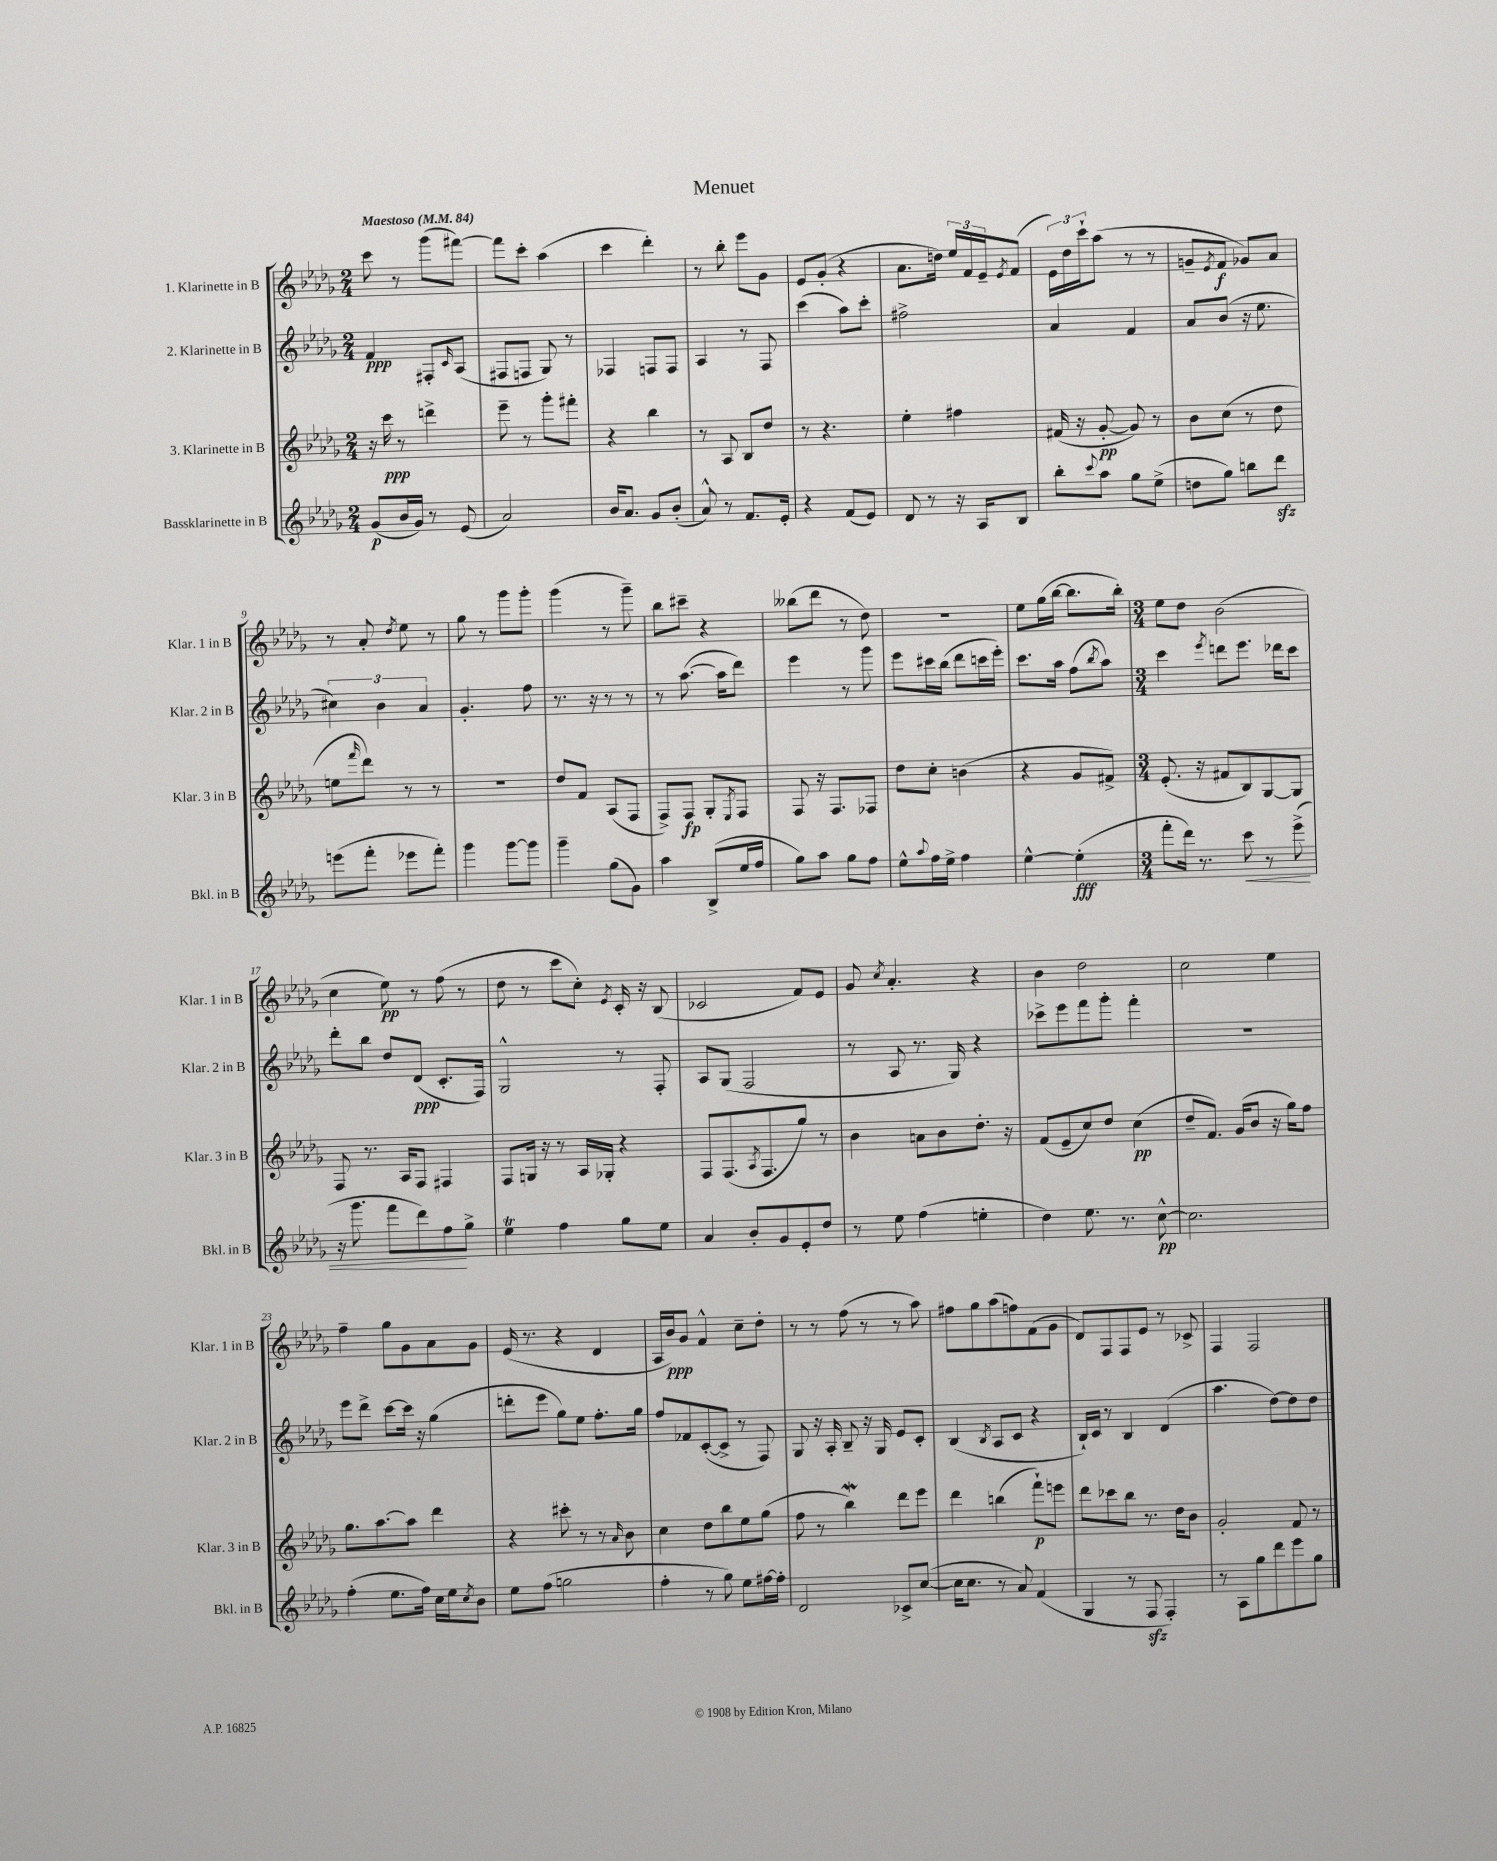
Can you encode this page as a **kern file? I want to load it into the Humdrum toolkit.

**kern	**kern	**kern	**kern
*staff4	*staff3	*staff2	*staff1
*clefG2	*clefG2	*clefG2	*clefG2
*k[b-e-a-d-g-]	*k[b-e-a-d-g-]	*k[b-e-a-d-g-]	*k[b-e-a-d-g-]
*M2/4	*M2/4	*M2/4	*M2/4
*MM84	*MM84	*MM84	*MM84
(8g-	16r	4f	8ccc
.	16ccc	.	.
16b-	8r	.	8r
16g-)	.	.	.
8r	4ddd^	8F#'	(8ggg-
.	.	16qqc	.
(8e-	.	(8A-	[8fff#)
=	=	=	=
2a-)	8eee-~	8F#	8fff#]
.	8r	8F	8ccc'
.	8ggg-'	8G-)	(4aa-
.	8fff#'	8r	.
=	=	=	=
16b-	4r	4F-	4ccc
8.a-	.	.	.
8g-	4bb-	8F	4ddd-')
(8b-'	.	8F	.
=	=	=	=
8a-^^)	8r	4A-	8r
8r	8A-	.	8bb-'
8.f	8B-	8r	8eee-
.	8dd-	8F	8g-
16e-'	.	.	.
=	=	=	=
4r	8r	(4ccc	8e-
.	4.r	.	(8g-'
(8f	.	8aa-)	4r
8e-)	.	8ccc'	.
=	=	=	=
8d-	4ee-'	2ff#^	8.a-
8r	.	.	.
.	.	.	16dd)
16r	4ff#	.	24ee-
.	.	.	24f
16A-	.	.	.
.	.	.	24e-~
.	.	.	8qe-
8B-	.	.	(8f
=	=	=	=
8bb-'	(16f#	4a-	24e-)
.	.	.	24dd-
.	16r	.	.
.	.	.	24ccc`
8qqccc	.	.	.
8aa-	[8g-'	.	(8aa-
8gg-	8g-])	4f	8r
(8ee-^	8r	.	8r
=	=	=	=
8dd	8b-	8a-	8g~
.	.	.	8qe-
8gg-)	(8cc	(8b-	8f
8bb	8r	16r	8g-)
.	.	8.ee-	.
8ddd-	8dd-	.	8a-
=	=	=	=
(8eee	8ee	6cc#)	8r
.	16qqfff	.	.
8fff'	8ddd-)	.	8a-'
.	.	6b-	.
.	.	.	8qdd-
8eee-	8r	.	8ee-
.	.	6a-	.
8fff')	8r	.	8r
=	=	=	=
4ggg-	2r	4.g-'	8gg-
.	.	.	8r
[8ggg-	.	.	8ggg-
8ggg-]	.	8ff	8ggg-'
=	=	=	=
4ggg-~	8dd-	8.r	(4ggg-
.	8f	.	.
.	.	16r	.
(8gg-	(8A-	8r	8r
8g-)	8F	8r	8ggg-~)
=	=	=	=
4aa-	8F^)	8r	8bb-
.	8F	([8.aa-	8ccc#~
(8B-^	8G-'	.	4r
.	.	16aa-]	.
.	8qE-	.	.
16ee-	8F	8ddd-)	.
16ff	.	.	.
=	=	=	=
8gg-)	8F	4eee-	(8bb--
8aa-	16r	.	8ddd-
.	8.F	.	.
8gg-	.	8r	8r
8ff	8F-	8ggg-	8dd-)
=	=	=	=
8ee-^^	8dd-	8eee-	2r
8qqaa-	.	.	.
16ff	8cc'	16ccc#	.
16ee-^	.	(16bb-	.
4ff	(4b	8ddd-	.
.	.	16ccc	.
.	.	16eee-')	.
=	=	=	=
[4ee-^^	4r	8.ccc	8ee-
.	.	.	(16gg-
.	.	16aa-	[16bb-
(4ee-']	8g-	(8ff	8.bb-]
.	.	8qbb-	.
.	8f#^)	8aa-)	.
.	.	.	16bb-')
=	=	=	=
*M3/4	*M3/4	*M3/4	*M3/4
8fff'	(8.e-'	4ccc	8ee-
16ddd-)	.	.	8dd-
8.r	16r	.	.
.	.	8qeee-	.
.	8f#	8ddd	(2b-
8ccc	8B-)	8.eee-	.
8r	[8G-	.	.
.	.	16ddd-	.
(8eee-^	8G-]	8ccc	.
=	=	=	=
16r	8F	8ddd-'	4cc
8.ggg-	.	.	.
.	8.r	8bb-	.
8fff	.	8dd-	8ee-)
.	16A-	.	.
8ddd-)	8F	(8d-	8r
8ff	4F#	8.c'	(8ff
8gg-^	.	.	8r
.	.	16F)	.
=	=	=	=
4ee-	8F	2G-^^	8dd-
.	16G	.	8r
.	16r	.	.
4ff	8r	.	8ccc
.	16A-	.	8cc')
.	16G-'	.	.
.	.	.	8qe-
8gg-	4r	8r	16c'
.	.	.	16r
8ee-	.	8F'	(8B-
=	=	=	=
4a-	8F	8A-	2c-
.	(8.F	(8G-	.
8b-'	.	2F	.
.	8qA-	.	.
.	8.F	.	.
8g-	.	.	.
8e-'	8gg-)	.	8f)
8dd-	8r	.	8e-
=	=	=	=
8r	4b-	8r	8g-
.	.	.	8qcc
8ee-	.	8A-	4.a-'
(4ff	8a	8.r	.
.	8b-	.	.
.	.	16G-)	.
4ee'	8.dd-'	4r	4r
.	16r	.	.
=	=	=	=
4dd-)	(8f	8ccc-^	4b-
.	8e-~	8eee-	.
8.ee-	8cc)	8fff	2dd-
.	8dd-	8ggg-'	.
8.r	.	.	.
.	(4cc	4fff'	.
[8cc^^	.	.	.
=	=	=	=
2.cc]	8dd-~	2.r	2cc
.	8.f)	.	.
.	(16g-	.	.
.	8b-	.	.
.	16r	.	4ee-
.	16gg-)	.	.
.	8ff	.	.
=	=	=	=
(4ff'	8.gg-	8eee-	4ff~
.	.	8ddd-^	.
.	[8.aa-	.	.
8.ee-	.	[8ccc	8gg-
.	8aa-]	16ccc]	8g-
16ff)	.	16r	.
16cc	4ddd-	(4gg-	8a-
16ee-	.	.	.
8qcc	.	.	.
8b-	.	.	8g-
=	=	=	=
8ee-	4r	8ddd'	(16e-
.	.	.	8.r
(8ff	.	8eee-	.
2gg	8ccc#'	8gg-)	4r
.	8r	8ee-	.
.	8r	8.ff'	4d-
.	16qqa-	.	.
.	8b-	.	.
.	.	16gg-	.
=	=	=	=
4ff'	4cc	8ff	16A-
.	.	.	16b-)
.	.	8f-	8g-
8r	8dd-	([8c'	4f^^
8gg-)	8bb-	8c^]	.
8ee-	8ee-	8r	8cc~
[16ff#	(8gg-	8F)	8dd-'
16ff#']	.	.	.
=	=	=	=
2d-	8ff	8G-	8r
.	8r	16r	8r
.	.	16A-'	.
.	4bb-)	8B-~	(8ff
.	.	16r	8r
.	.	16G-	.
8c-^	8ddd-	8e-	8r
([8cc	8eee-	8c'	8aa-)
=	=	=	=
16cc]	4ddd-	(4B-	8ff#
8.cc	.	.	.
.	.	.	8gg-
.	.	8qB-	.
8r	(4bb	8A-	(8aa-
8a-)	.	8c	8ff)
(4f	8fff`)	4r	(8f
.	8eee	.	8g-
=	=	=	=
4G-	8ddd-	16B-`)	8d-)
.	.	16c	.
.	8ccc-	8r	8F
8r	8bb-	4B-	8F
8F	8.r	.	8e-
4F')	.	(4d-	8r
.	16dd-	.	.
.	8b-	.	8c-^
=	=	=	=
8r	2g-'	4.aa-	4F
8A-	.	.	.
8gg-	.	.	2F
8ddd-	.	[8dd-)	.
8eee-	8f	8dd-]	.
8gg-	8r	8dd-	.
==	==	==	==
*-	*-	*-	*-
